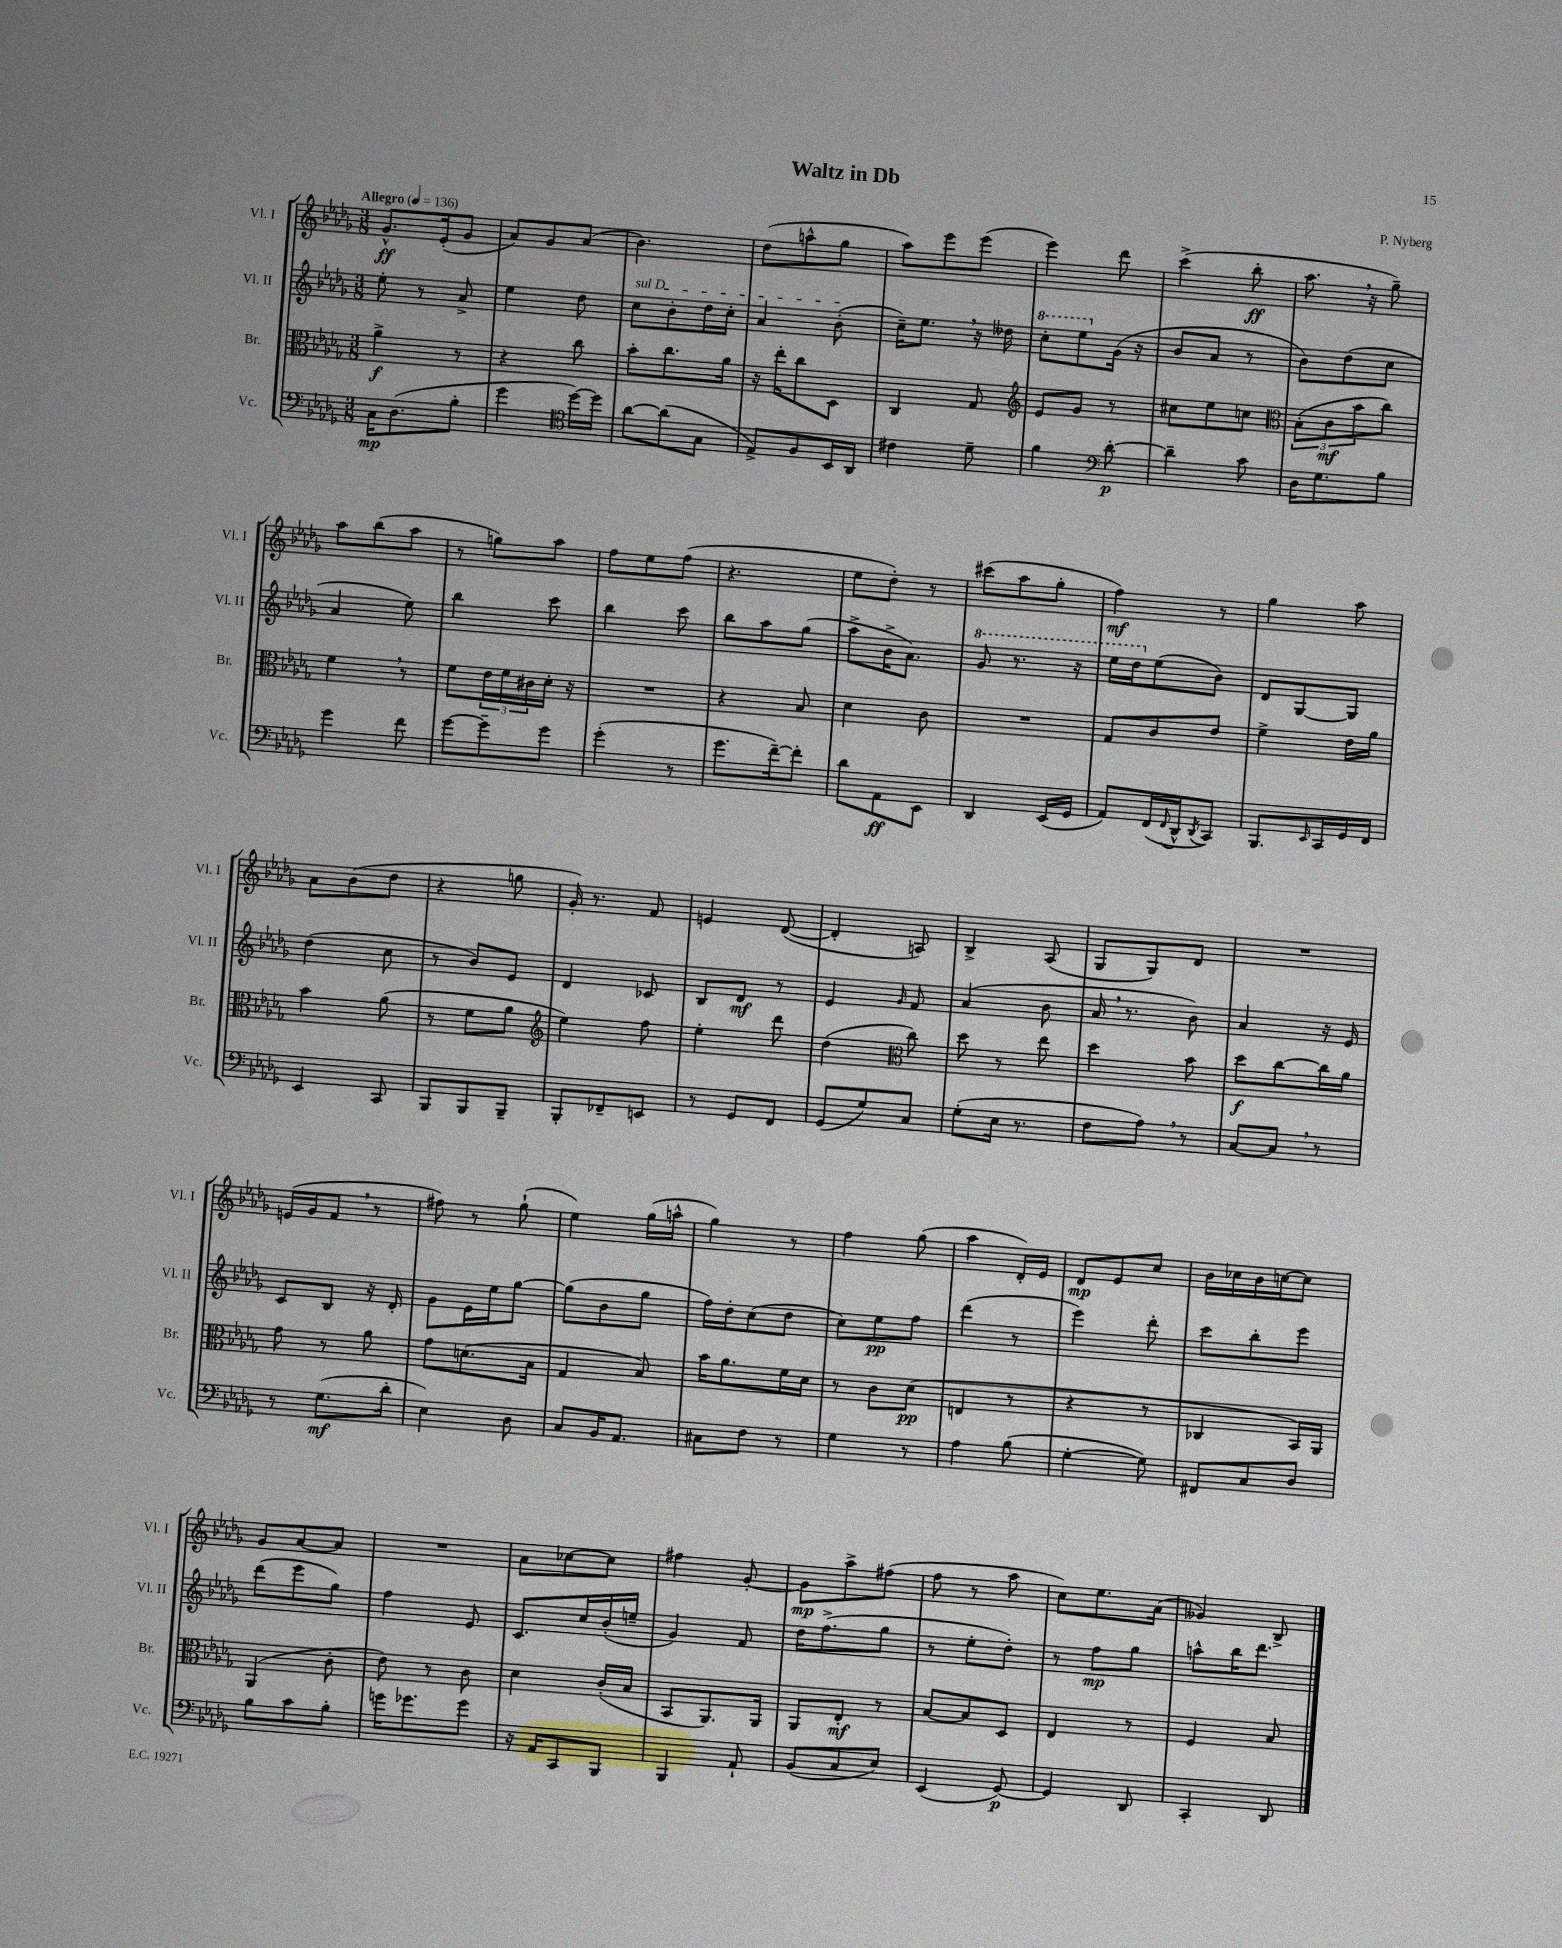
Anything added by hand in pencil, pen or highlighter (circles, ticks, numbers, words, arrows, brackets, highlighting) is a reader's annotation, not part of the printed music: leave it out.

**kern	**kern	**kern	**kern
*staff4	*staff3	*staff2	*staff1
*clefF4	*clefC3	*clefG2	*clefG2
*k[b-e-a-d-g-]	*k[b-e-a-d-g-]	*k[b-e-a-d-g-]	*k[b-e-a-d-g-]
*M3/8	*M3/8	*M3/8	*M3/8
*MM136	*MM136	*MM136	*MM136
16C	4a-^	8ee-'	8.g-^^
(8.D-	.	.	.
.	.	8r	.
.	.	.	(16e-'
8B-'	8r	8a-^	8g-
=	=	=	=
4g-	4r	4ee-	8a-)
.	.	.	8g-
*clefC4	*	*	*
[16dd-)	8cc	8dd-	(8a-
16dd-]	.	.	.
=	=	=	=
[8a-	8b-'	8cc	4.b-)
(8a-]	8.cc	8b-'	.
8G-	.	16dd-	.
.	16a-	16cc'	.
=	=	=	=
8E-^)	16r	4a-	(8dd-
.	16ee-'	.	.
8F	8cc	.	8aa^^
16BB-	8D-	(8b-'	8gg-
16AA-	.	.	.
=	=	=	=
4c#	4C	16cc~)	8aa-)
.	.	8.ee-	.
.	.	.	8eee-
8d-~	8G-	16r	(8eee-
.	.	16dd--	.
=	=	=	=
*	*clefG2	*	*
4f	8e-	8ccc'	4eee-)
.	8g-	8eee-	.
*clefF4	*	*	*
[8d-'	8r	(16g-	8ddd-
.	.	16r	.
=	=	=	=
4d-~]	8cc#	8b-	(4ccc^
.	8ee-	8a-	.
8c	8cc	8r	8bb-'
=	=	=	=
*	*clefC3	*	*
16D-	(12B-'	8b-)	8.aa-
8.G-	.	.	.
.	12c	.	.
.	.	(8dd-	.
.	12b-	.	.
.	.	.	16r
8B-	8cc)	8cc	8gg-~)
=	=	=	=
4g-	4f	4a-	8aa-
.	.	.	(8bb-
8f	8r	8ee-)	8aa-
=	=	=	=
[8g-	8f	4bb-	8r
8g-~]	24e-	.	8gg)
.	24f	.	.
.	24c#	.	.
8g-	16d-'	8ccc	8aa-
.	16r	.	.
=	=	=	=
(4g-'	4.r	4bb-	8ff
.	.	.	8ee-
8r	.	8ccc	(8ff
=	=	=	=
8.g-	4r	8bb-	4.r
.	.	8aa-	.
[16f~)	.	.	.
8f']	8B-	(8gg-	.
=	=	=	=
8d-	4d-	8aa-^	8ee-
8AA-	.	16b-^	8dd-')
.	.	8.a-)	.
8EE-	8c	.	8r
=	=	=	=
4DD-	4.r	8gg-	(8ccc#
.	.	8.r	8aa-
(16EE-	.	.	8gg-'
16GG-	.	16r	.
=	=	=	=
8AA-)	8G-	16eee-	4ff)
.	.	16ddd-	.
(16FF	8c	(8ee-	.
8qqFF	.	.	.
16DD-^^	.	.	.
8qDD-	.	.	.
8CC)	8e-	8b-)	8r
=	=	=	=
8.BBB-	4f^	8d-	4gg-
.	.	[8G-	.
16qqEE-	.	.	.
16CC	.	.	.
16GG-	16e-	8G-]	8aa-
16FF	16a-	.	.
=	=	=	=
4EE-	4b-	(4dd-	8a-
.	.	.	(8b-
8CC	(8a-	8cc	8dd-
=	=	=	=
8BBB-	8r	8r	4r
8BBB-	8f	8b-)	.
8BBB-~	8a-	8e-	8gg
=	=	=	=
*	*clefG2	*	*
8BBB-'	4ee-)	4d-	16g-')
.	.	.	8.r
8FF-~	.	.	.
8EE	8ff	8c-	8f
=	=	=	=
8r	4ee-'	8B-	4e
8GG-	.	8d-	.
8FF	8ddd-	8r	([8d-
=	=	=	=
(8GG-	(4dd-	4e-	4d-']
8G-)	.	.	.
*	*clefC3	*	*
.	.	16qqg-	.
8C	8cc)	8f	8A)
=	=	=	=
(8G-'	8dd-	(4a-	4B-^
16E-	8r	.	.
8.r	.	.	.
.	8ee-	8b-	(8A-
=	=	=	=
8F	4dd-	16a-	8G-
.	.	8.r	.
8A-)	.	.	8G-)
8r	8b-	8b-)	8d-
=	=	=	=
[8C	8dd-	4a-	4.r
8C]	[8cc	.	.
8r	16cc]	16r	.
.	16a-	16e-	.
=	=	=	=
8r	8g-	8c	(16e
.	.	.	16g-
(8.G-	8r	8B-	8f
.	8a-	16r	8r
16d-'	.	16d-'	.
=	=	=	=
4E-)	8g-	8g-	8ff#)
.	(8.d	16e-	8r
.	.	16ee-	.
8D-	.	[8gg-	(8gg-`
.	16B-	.	.
=	=	=	=
8C	4G-	(8gg-]	4ee-)
16BB-	.	8b-	.
8.AA-	.	.	.
.	8B-)	8gg-	(16gg-
.	.	.	16aa^^
=	=	=	=
8C#	16b-	16ff)	4gg-)
.	8.a-	16dd-'	.
8F	.	(8cc	.
8r	16f	8dd-	8r
.	16d-	.	.
=	=	=	=
4G-	8r	8cc)	4ff
.	8c	8ee-	.
8r	(8d-	8ff	(8gg-
=	=	=	=
4A-	4E	(4ddd-	4aa-
(8B-	8r	8r	16d-')
.	.	.	16e-
=	=	=	=
[4G-'	4r	4eee-)	8d-
.	.	.	8e-
8G-])	8r	8ddd-'	8cc
=	=	=	=
8FF#	4C-	8ccc	16b-
.	.	.	16cc-
8C	.	8bb-'	16b-
.	.	.	[16cc
8D-	16BB-)	8eee-	8cc]
.	16AA-	.	.
=	=	=	=
8B-	(4AA-	(8ddd-	8g-
8c	.	8eee-	[8a-
8B-'	8c'	8gg-)	8a-]
=	=	=	=
16g	8e-)	4ff	4.r
8.g-	.	.	.
.	8r	.	.
8g-	8c	8e-	.
=	=	=	=
16r	4d-	8.c	8a-
16AA-	.	.	.
8CC	.	.	[8cc-
.	.	16cc	.
8BBB-	(16c'	(16b-'	8cc-]
.	16B-	16ee~	.
=	=	=	=
4BBB-	8BB-	4g-)	4ff#
.	8.AA-)	.	.
8AA-`	.	8f	[8g-'
.	16AA-	.	.
=	=	=	=
(8BB-	8AA-	16dd-	8g-]
.	.	(8.ff^	.
8C	8E-'	.	8aa-^
8E-)	8r	8gg-	(8ff#
=	=	=	=
(4EE-	[8B-	8r	8ff
.	8B-]	8ee-'	8r
[8GG-)	8D-	8dd-')	8aa-
=	=	=	=
4GG-]	4E-	8r	8cc)
.	.	8ff	8.ee-
8DD-	8r	8gg-	.
.	.	.	(16a-
=	=	=	=
4CC'	4F	8aa^^	4g--)
.	.	16bb-	.
.	.	8.ddd-	.
8DD-	8B-	.	8B-^
==	==	==	==
*-	*-	*-	*-
